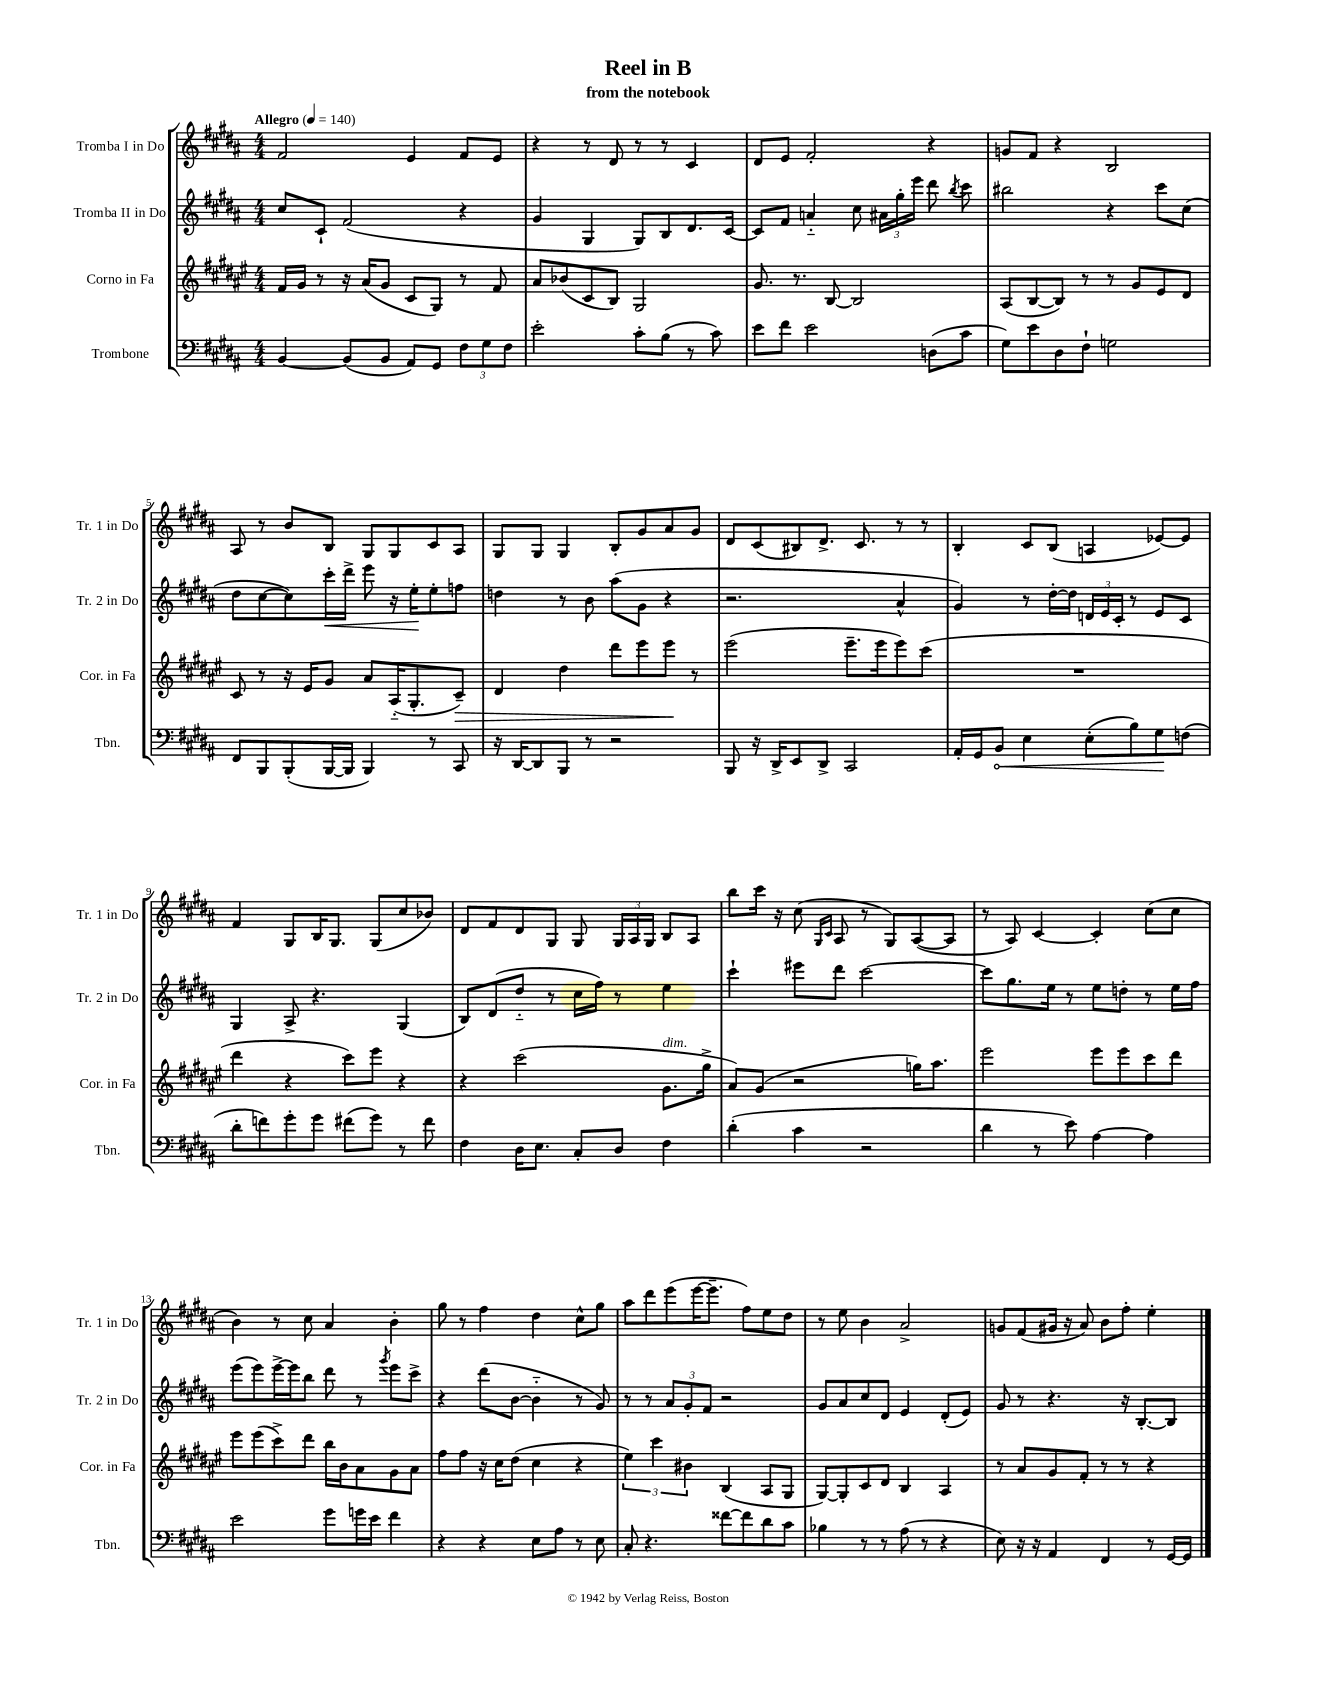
\header { title = "Reel in B" subtitle = "from the notebook" }
<<
\new StaffGroup <<
\new Staff = "s0" \with { instrumentName = "Tromba I in Do" shortInstrumentName = "Tr. 1 in Do" } {
    \clef treble \key b \major \numericTimeSignature \time 4/4 \tempo "Allegro" 4 = 140
    \autoBeamOff fis'2 e'4 fis'8[ e'8] |
    r4 r8 dis'8 r8 r8 cis'4 |
    dis'8[ e'8] fis'2-. r4 |
    g'8[ fis'8] r4 b2 |
    ais8 r8 b'8[ b8] gis8[ gis8 cis'8 ais8] |
    gis8[ gis8] gis4 b8[-. gis'8 ais'8 gis'8] |
    dis'8[ cis'8( bis8) dis'8.]-> cis'8. r8 r8 |
    b4-. cis'8[ b8]( a4 ees'8[~) ees'8] |
    fis'4 gis8[ b16 gis8.] gis8[( cis''8 bes'8]) |
    dis'8[ fis'8 dis'8 gis8] gis8 \tuplet 3/2 { gis16[ ais16 gis16] } b8[ ais8] |
    b''8[ cis'''16] r16 cis''8( \grace { gis16[ cis'16] } ais8 r8 gis8[) ais8~( ais8] |
    r8 ais8) cis'4~ cis'4-. cis''8[( cis''8] |
    b'4) r8 cis''8 ais'4 b'4-. |
    gis''8 r8 fis''4 dis''4 cis''8[-^ gis''8] |
    ais''8[ dis'''8 e'''8( e'''16~ e'''8.]-- fis''8[) e''8 dis''8] |
    r8 e''8 b'4 ais'2-> |
    g'8[ fis'8( gis'16] r16 ais'8) b'8[ fis''8]-. e''4-. \bar "|." |
}
\new Staff = "s1" \with { instrumentName = "Tromba II in Do" shortInstrumentName = "Tr. 2 in Do" } {
    \clef treble \key b \major \numericTimeSignature \time 4/4
    \autoBeamOff cis''8[ cis'8]-! fis'2( r4 |
    gis'4 gis4 gis8[) b8 dis'8. cis'16]~ |
    cis'8[ fis'8] a'4-_ cis''8 \tuplet 3/2 { ais'16[ gis''16-. e'''16] } dis'''8 \acciaccatura { b''8 } cis'''8 |
    bis''2 r4 cis'''8[ cis''8]( |
    dis''8[ cis''8~ cis''8) cis'''16-.\< dis'''16]-> e'''8 r16 e''16[-.\! e''8-. f''8] |
    d''4 r8 b'8 ais''8[( gis'8] r4 |
    r2. ais'4-^ |
    gis'4) r8 dis''16[~-. dis''16] \tuplet 3/2 { d'16[ e'16 cis'16]-. } r8 e'8[ cis'8] |
    gis4 ais8-> r4. gis4( |
    b8[) dis'8( dis''8]-_ r8 cis''16[ fis''16]) r8 e''4 |
    cis'''4-! eis'''8[ dis'''8] cis'''2~ |
    cis'''8[ gis''8. e''16] r8 e''8[ d''8]-. r8 e''16[ fis''16] |
    e'''8[( e'''8) e'''16~-> e'''16 b''8] dis'''8 r8 \acciaccatura { gis'''8 } e'''8[ cis'''8]-> |
    r4 dis'''8[( b'8]~ b'4-_ r8 gis'8) |
    r8 r8 \tuplet 3/2 { ais'8[ gis'8-. fis'8] } r2 |
    gis'8[ ais'8 cis''8 dis'8] e'4 dis'8[-.( e'8]) |
    gis'8 r8 r4. r16 b8.[~-. b8] \bar "|." |
}
\new Staff = "s2" \with { instrumentName = "Corno in Fa" shortInstrumentName = "Cor. in Fa" } {
    \clef treble \key fis \major \numericTimeSignature \time 4/4
    \autoBeamOff fis'16[ gis'16] r8 r16 ais'16[( gis'8] cis'8[ gis8]) r8 fis'8 |
    ais'8[ bes'8( cis'8 b8]) gis2 |
    gis'8. r8. b8~ b2 |
    ais8[( b8~ b8]) r8 r8 gis'8[ eis'8 dis'8] |
    cis'8 r8 r16 eis'16[ gis'8] ais'8[ ais16-_( gis8.-. cis'8]--\>) |
    dis'4 dis''4 dis'''8[ eis'''8 eis'''8]\! r8 |
    eis'''2( eis'''8.[-- eis'''16 eis'''8) cis'''8]( |
    R1 |
    dis'''4 r4 cis'''8[) eis'''8] r4 |
    r4 cis'''2( gis'8.[^\markup { \italic "dim." } gis''16]-> |
    ais'8[) gis'8]( r2 g''16[) ais''8.] |
    eis'''2 eis'''8[ eis'''8 cis'''8 dis'''8] |
    eis'''8[ eis'''8( cis'''8->) dis'''8] b''16[ b'16 ais'8 gis'8 ais'8] |
    fis''8[ fis''8] r16 cis''16[ dis''8]( cis''4 r4 |
    \tuplet 3/2 { eis''4) cis'''4 bis'4 } b4( ais8[ gis8] |
    gis8[~) gis8-. cis'8 dis'8] b4 ais4 |
    r8 ais'8[ gis'8 fis'8]-. r8 r8 r4 \bar "|." |
}
\new Staff = "s3" \with { instrumentName = "Trombone" shortInstrumentName = "Tbn." } {
    \clef bass \key b \major \numericTimeSignature \time 4/4
    \autoBeamOff b,4~ b,8[( b,8] ais,8[) gis,8] \tuplet 3/2 { fis8[ gis8 fis8] } |
    e'2-. cis'8[-. b8]( r8 cis'8) |
    e'8[ fis'8] e'2 d8[( cis'8] |
    gis8[) e'8 dis8 fis8]-! g2 |
    fis,8[ b,,8 b,,8-.( b,,16~ b,,16] b,,4) r8 cis,8 |
    r16 dis,16[~ dis,8 b,,8] r8 r2 |
    b,,8 r16 dis,16[-> e,8 dis,8]-> cis,2 |
    ais,16[-. gis,16 \once \override Hairpin.circled-tip = ##t b,8]\< e4 e8[-.( b8) gis8\! f8]( |
    dis'8[-. f'8) gis'8-. gis'8] fis'8[( gis'8]) r8 fis'8 |
    fis4 dis16[ e8.] cis8[-. dis8] fis4 |
    dis'4-.( cis'4 r2 |
    dis'4 r8 e'8) ais4~ ais4 |
    e'2 gis'8[ g'16 e'16] fis'4 |
    r4 r4 e8[ ais8] r8 e8 |
    cis8-. r4. fisis'8[~ fisis'8 dis'8 cis'8] |
    bes4 r8 r8 ais8( r8 r4 |
    e8) r16 r16 ais,4 fis,4 r8 gis,16[~ gis,16] \bar "|." |
}
>>
>>
